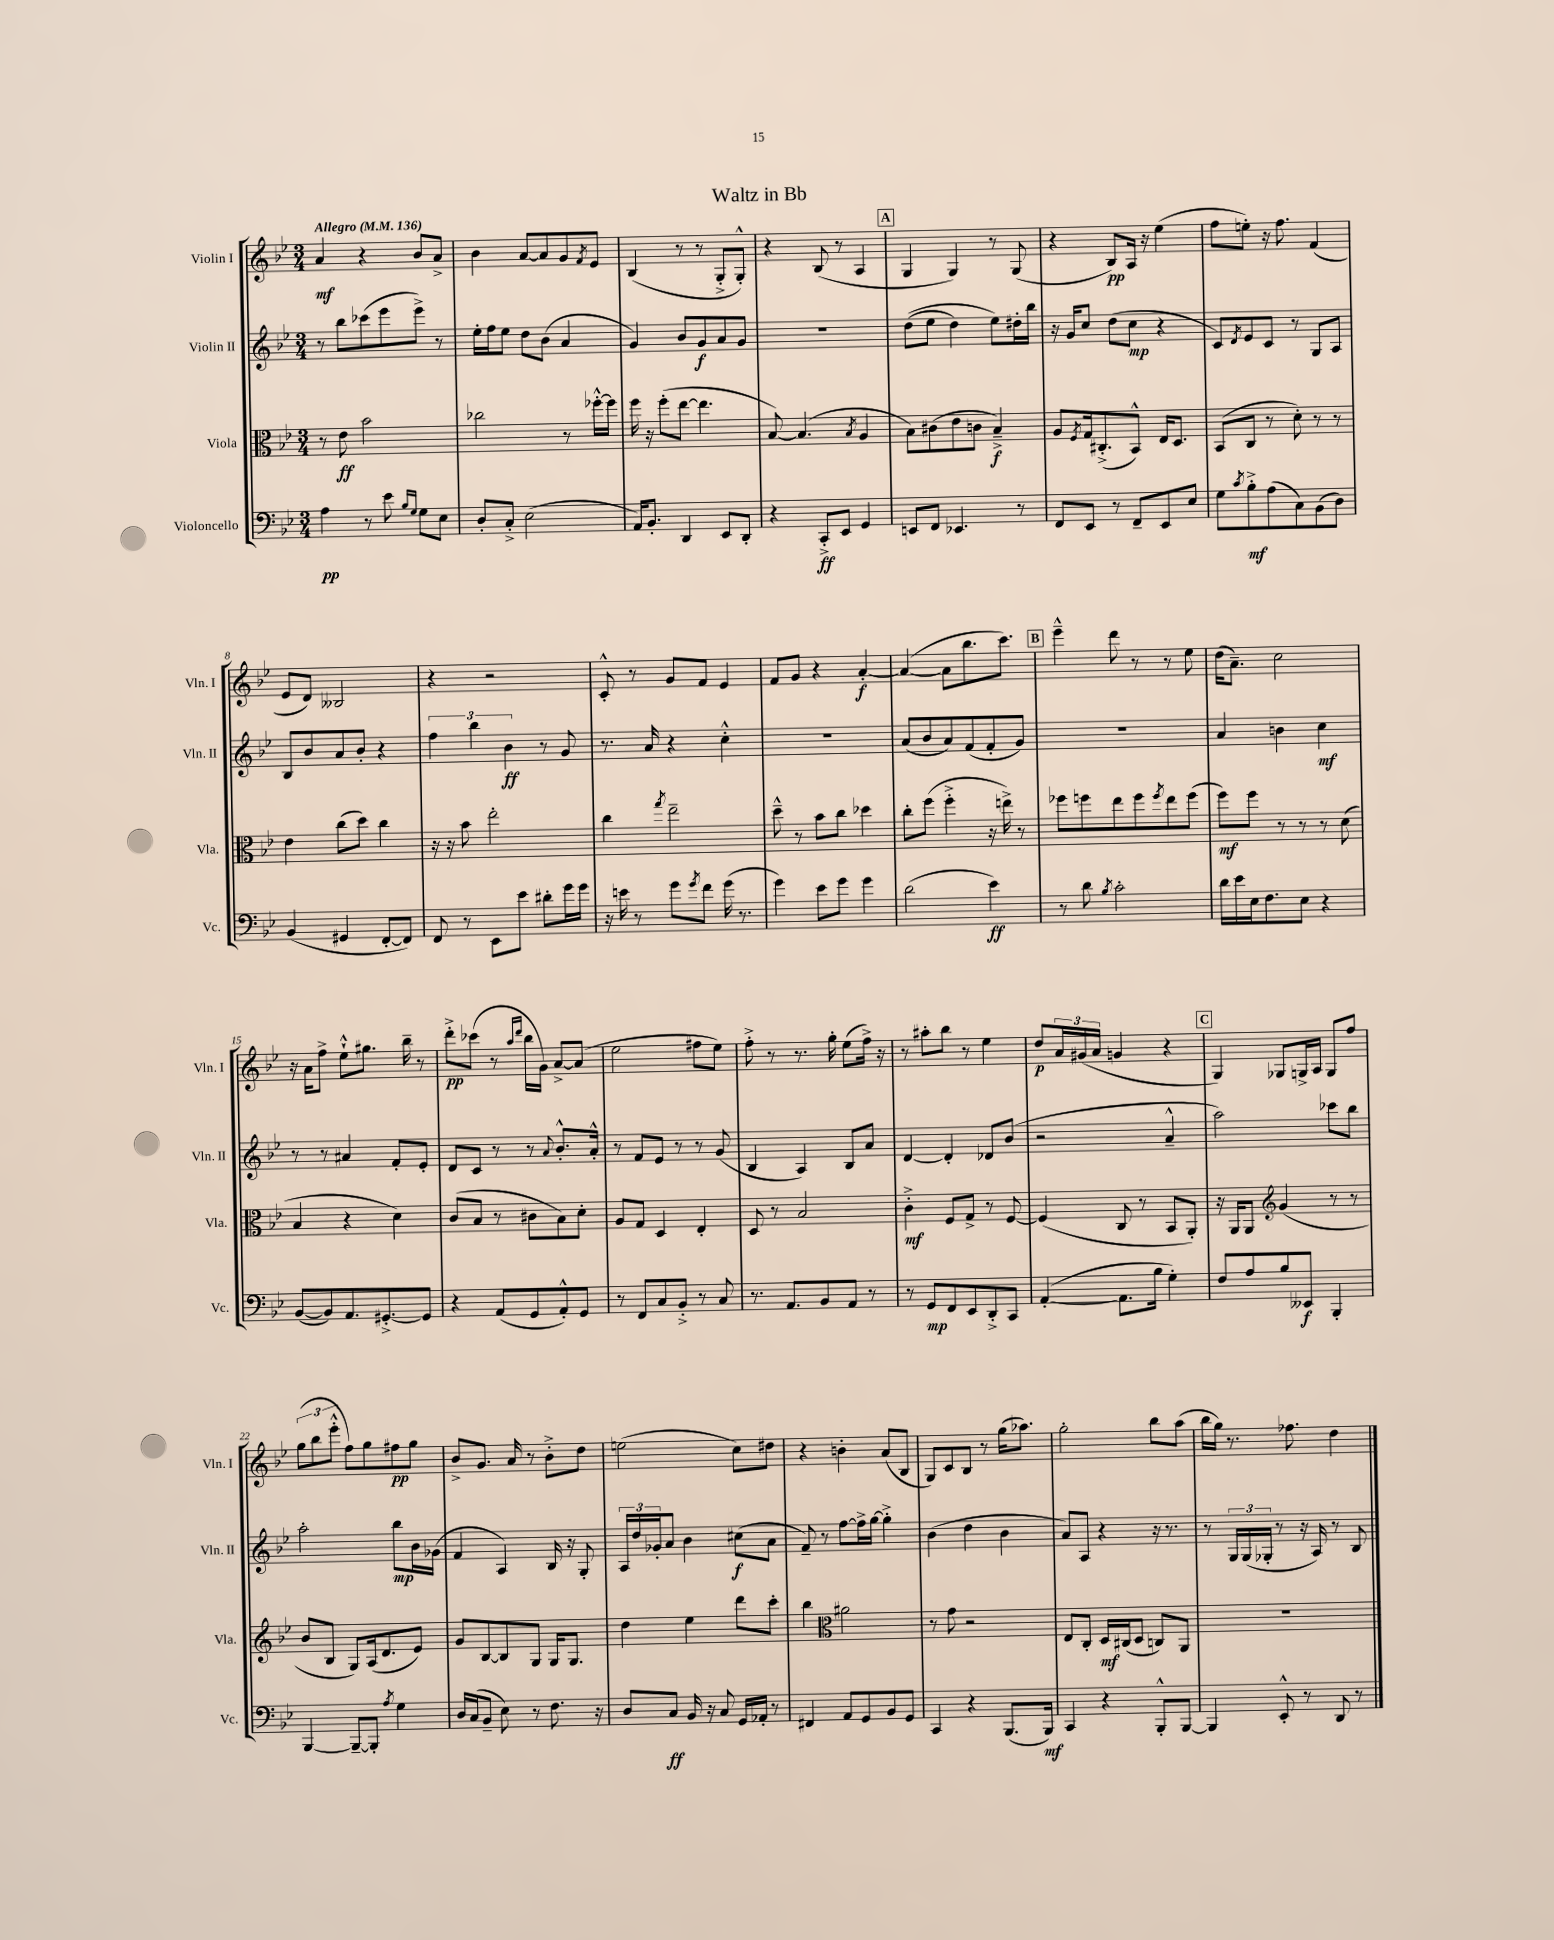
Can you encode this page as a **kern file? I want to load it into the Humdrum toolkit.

**kern	**kern	**kern	**kern
*staff4	*staff3	*staff2	*staff1
*clefF4	*clefC3	*clefG2	*clefG2
*k[b-e-]	*k[b-e-]	*k[b-e-]	*k[b-e-]
*M3/4	*M3/4	*M3/4	*M3/4
*MM136	*MM136	*MM136	*MM136
4A	8r	8r	4a
.	8e-	8bb-	.
8r	2b-	(8ccc-	4r
8e-	.	8eee-	.
16qqB-	.	.	.
16qqG	.	.	.
8G	.	8eee-^)	8b-
8E-	.	8r	8a^
=	=	=	=
8D'	2cc-	16ee-'	4b-
.	.	16ff	.
8C'^	.	8ee-	.
(2E-	.	8dd	[8a
.	.	(8b-	8a]
.	8r	4a	8g
.	.	.	8qf
.	[16ff-'^^	.	8e-
.	16ff-]	.	.
=	=	=	=
16AA)	16ff	4g)	(4B-
8.BB-'	16r	.	.
.	(8ff'	.	.
4DD	[8ee-	8b-	8r
.	4.ee-]	8g	8r
8EE-	.	8a	8G'^
8DD'	.	8g	8G'^^)
=	=	=	=
4r	[8B-)	2.r	4r
.	(4.B-]	.	.
8CC'^	.	.	(8B-
8EE-	.	.	8r
.	8qB-	.	.
4GG	4A	.	4A
=	=	=	=
8EE	8B-)	&((8dd	4G
8FF	(8c#	8ee-	.
4.EE-	8e-	4dd)	4G)
.	8c	.	.
.	4B-~^)	8ee-&)	8r
8r	.	16dd#'	(8G
.	.	16bb-	.
=	=	=	=
8FF	8A	16r	4r
.	.	16g	.
.	8qF	.	.
8EE-	16G	8cc	.
.	(8.C#'^	.	.
8r	.	(8dd	8B-)
8FF~	8BB-^^)	8cc	16A
.	.	.	16r
8EE-	16E-	4r	(4ee-
.	8.D	.	.
8E-	.	.	.
=	=	=	=
8G	(8BB-	8c)	8ff
8qc	.	8qd	.
8B-'^	8C	8e-	8ee')
(8A	8r	8c	16r
.	.	.	8.ff
8C)	8d')	8r	.
(8BB-	8r	8G	(4f
8D)	8r	8A	.
=	=	=	=
(4BB-	4e-	8B-	8e-
.	.	8b-	8d)
4GG#	(8cc	8a	2B--
.	8dd)	8b-'	.
[8FF'	4cc	4r	.
8FF])	.	.	.
=	=	=	=
8FF	16r	6ff	4r
.	16r	.	.
8r	8b-	.	.
.	.	6bb-	.
8EE-	2ee-'	.	2r
.	.	6b-	.
8e-	.	.	.
8d#'	.	8r	.
16g	.	8g	.
16g	.	.	.
=	=	=	=
16r	4cc	8.r	8c'^^
16e	.	.	.
8r	.	.	8r
.	.	16a	.
.	8qgg	.	.
8g	2ee-~	4r	8g
8qg	.	.	.
8f	.	.	8f
(16g	.	4cc'^^	4e-
8.r	.	.	.
=	=	=	=
4g)	8dd~^^	2.r	8f
.	8r	.	8g
8e-	8b-	.	4r
8g	8cc	.	.
4g	4dd-	.	[4a'
=	=	=	=
(2d	8cc'	(8a	(4a_
.	(8ff	8b-	.
.	4ff'^	8a)	8a]
.	.	(8f	8.bb-
4e-)	16r	8f'	.
.	16ee^)	.	8.ccc)
.	8r	8g)	.
=	=	=	=
8r	8ff-	2.r	4eee-~^^
8d	8ff	.	.
8qB-	.	.	.
2c'	8ee-	.	8ddd
.	8ff	.	8r
.	8qff	.	.
.	8ee-	.	8r
.	(8ff	.	8ee-
=	=	=	=
16d	8ff)	4a	(16dd
16e-	.	.	8.a~)
16E-	8ff	.	.
8.F	.	.	.
.	8r	4b	2cc
8E-	8r	.	.
4r	8r	4cc	.
.	(8d	.	.
=	=	=	=
([8BB-	4B-	8r	16r
.	.	.	16a
8BB-])	.	8r	8ff^
8.AA	4r	4a#	8ee-`^^
.	.	.	8.gg#
[8.GG#'^	.	.	.
.	4d)	8f'	.
.	.	.	16bb-~
8GG#]	.	8e-'	8r
=	=	=	=
4r	(8c	8d	8ddd'^
.	8B-	8c	(8ccc-
(8AA	8r	8r	8r
.	.	.	16qqaa
.	.	.	16qqddd
8GG	8c#	8r	16bb-
.	.	.	16g)
.	.	8qqa	.
8AA'^^)	8B-)	8.b-'^^	[8a^
8GG	8d'	.	(8a]
.	.	16a'^^	.
=	=	=	=
8r	8A	8r	2ee-
8FF	8G	8f	.
8C	4D	8e-	.
8BB-'^	.	8r	.
8r	4E-'	8r	8ff#
8C	.	(8g	8ee-)
=	=	=	=
8.r	8D	4B-	8ff'^
.	8r	.	8r
8.AA	.	.	.
.	2B-	4A)	8.r
8BB-	.	.	.
.	.	.	16gg'
8AA	.	8B-	(8ee-
8r	.	8a	16ff^)
.	.	.	16r
=	=	=	=
8r	4c'^	[4d	8r
8GG	.	.	8aa#'
8FF	8F	4d']	8bb-
8EE-	8G^	.	8r
8DD'^	8r	8d-	4ee-
8CC	[8F	(8b-	.
=	=	=	=
([4AA'	(4F]	2r	8dd
.	.	.	24a
.	.	.	(24g#
.	.	.	24a
8.AA]	8C	.	4g
.	8r	.	.
16B-	.	.	.
4G')	8BB-	4a~^^	4r
.	8AA')	.	.
=	=	=	=
8F	16r	2aa)	4G)
.	16AA	.	.
8A	8AA	.	.
*	*clefG2	*	*
8B-	(4g	.	8G-
8EE--	.	.	16G^
.	.	.	16A
4BBB-'	8r	8ccc-	8G
.	8r	8bb-	8ff
=	=	=	=
[4BBB-	8b-	2aa'	(12gg
.	.	.	12bb-
.	8B-	.	.
.	.	.	12eee-'^^
8BBB-~_	8G)	.	8ff)
8BBB-']	(16A	.	8gg
.	8.d	.	.
8qA	.	.	.
4G	.	8bb-	8ff#
.	8e-)	16b-	8gg
.	.	(16g-	.
=	=	=	=
16D	8g	4f	8b-^
(16C	.	.	.
8BB-~	[8B-	.	8.g
8E-)	8B-]	4A)	.
.	.	.	16a
8r	8G	.	8r
8.F	16G	16B-	8b-'^
.	8.G	16r	.
.	.	8G'	8dd
16r	.	.	.
=	=	=	=
8D	4dd	24A	(2ee
.	.	24dd	.
.	.	24g-'	.
8C	.	8a	.
16BB-	4ee-	4b-	.
16r	.	.	.
8C	.	.	.
16GG	8ddd	(8cc#	8cc)
16AA-'	.	.	.
8r	8ccc'	8a	8dd#
=	=	=	=
4FF#	4bb-	8f~)	4r
.	.	8r	.
*	*clefC3	*	*
8AA	2a#	[8ff	4b'
8GG	.	16ff^]	.
.	.	[16gg	.
8BB-	.	4gg'^]	(8a
8GG	.	.	8B-
=	=	=	=
4CC	8r	(4b-	8G)
.	8g	.	8c
4r	2r	4dd	8B-
.	.	.	8r
(8.BBB-	.	4b-	(16gg
.	.	.	8.aa-)
16BBB-)	.	.	.
=	=	=	=
4CC	8E-	8a)	2gg'
.	8C'	8A	.
4r	16D	4r	.
.	(16C#	.	.
.	8D	.	.
8BBB-'^^	8C)	16r	8bb-
.	.	8.r	.
[8BBB-	8AA	.	(8aa
=	=	=	=
4BBB-]	2.r	8r	16bb-
.	.	.	16gg)
.	.	24G	8.r
.	.	(24G	.
.	.	24G-'	.
8EE-'^^	.	8r	.
.	.	.	8.ff-
8r	.	16r	.
.	.	16A)	.
8DD	.	8r	4dd
8r	.	8B-	.
==	==	==	==
*-	*-	*-	*-
